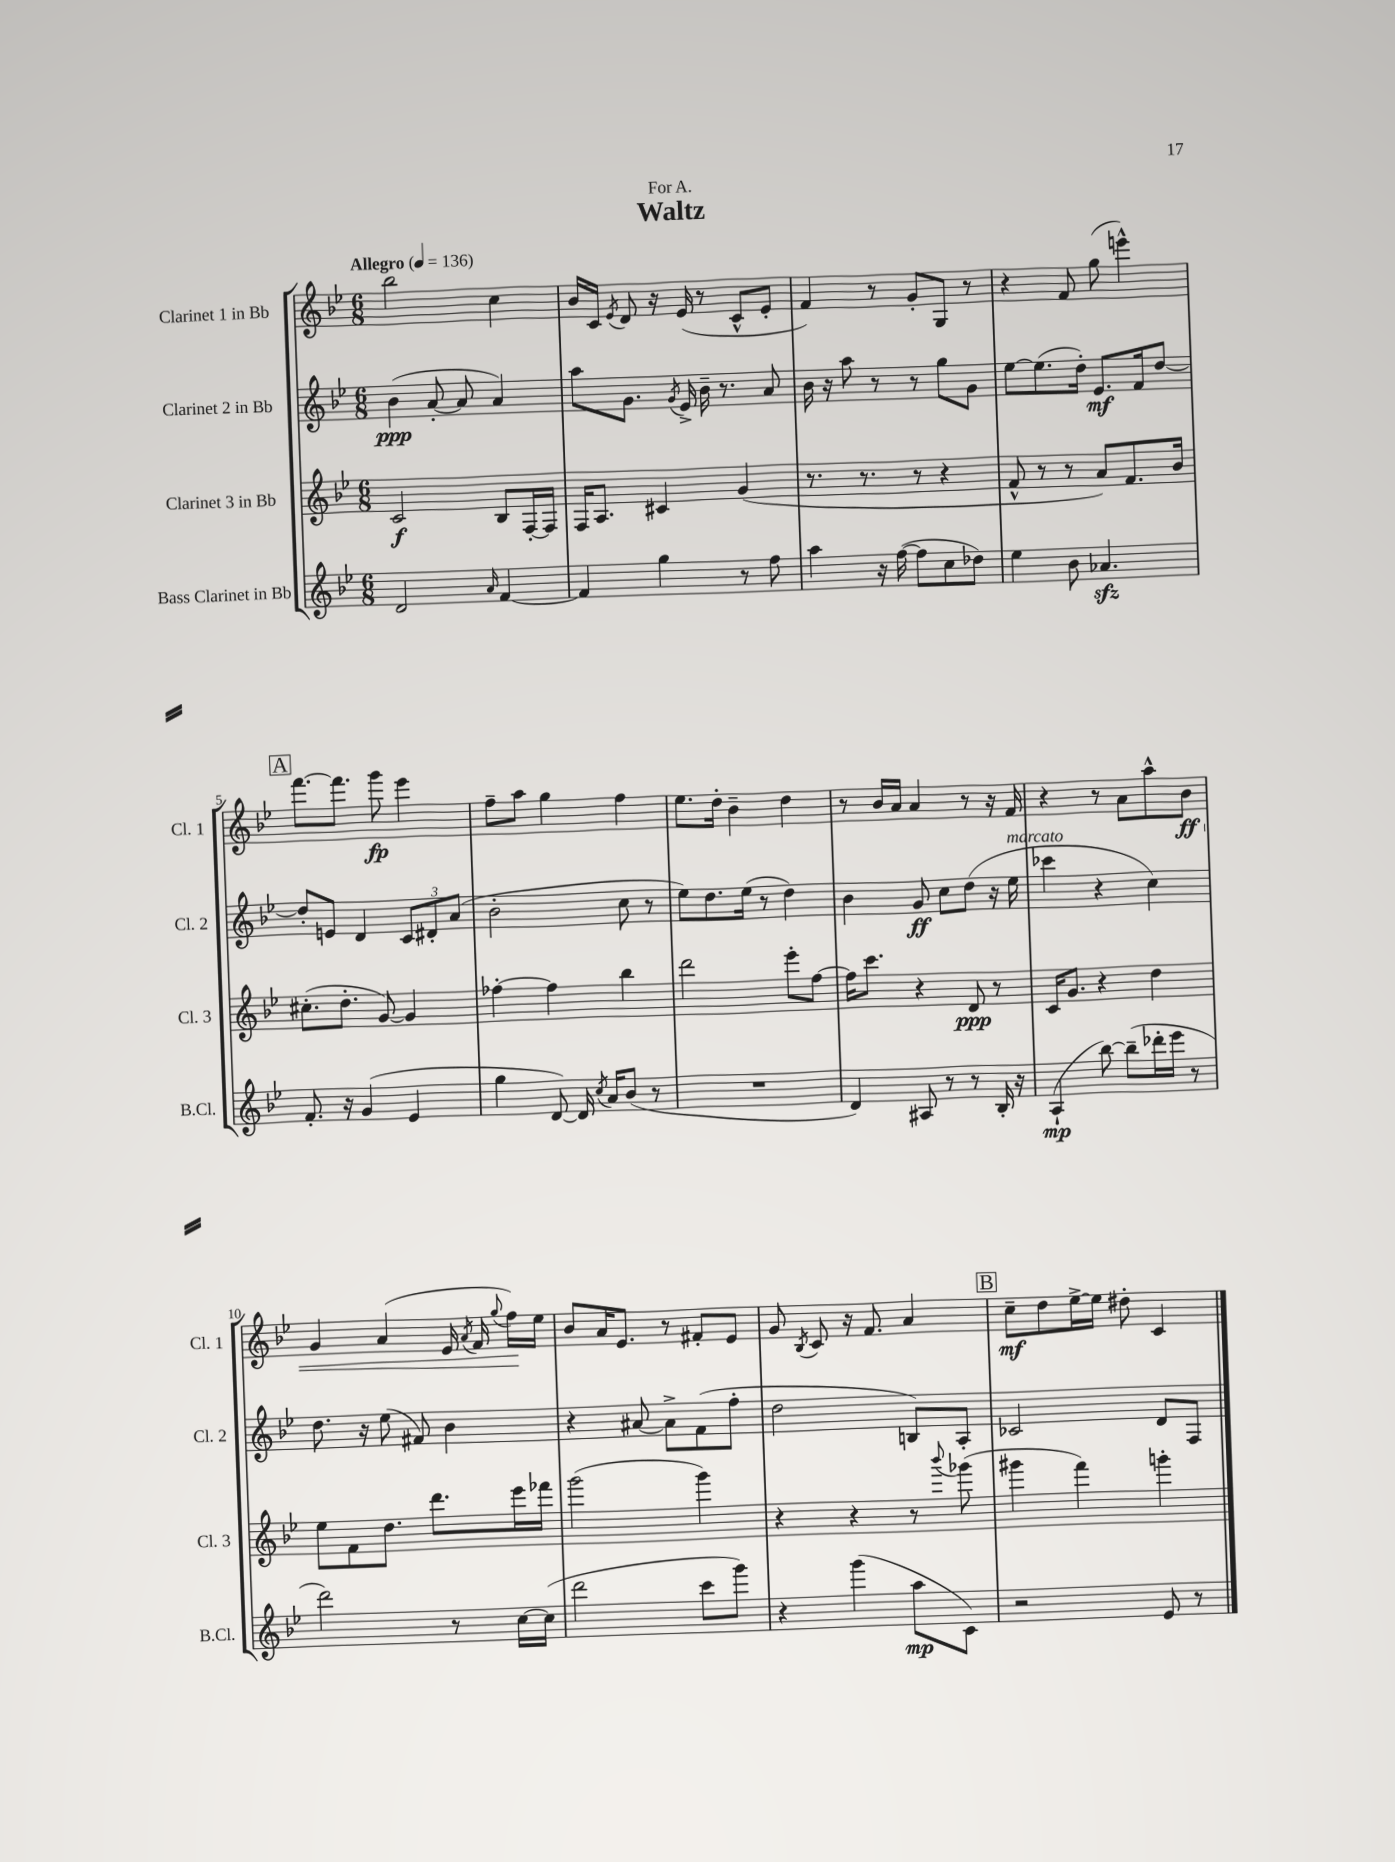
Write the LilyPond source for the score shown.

\header { title = "Waltz" dedication = "For A." }
<<
\new StaffGroup <<
\new Staff = "s0" \with { instrumentName = "Clarinet 1 in Bb" shortInstrumentName = "Cl. 1" } {
    \clef treble \key bes \major \numericTimeSignature \time 6/8 \tempo "Allegro" 4 = 136
    \autoBeamOff bes''2 c''4 |
    bes'16[ c'16] \acciaccatura { ees'8 } d'8 r16 ees'16( r8 c'8[-^ ees'8]-. |
    f'4) r8 g'8[-. g8] r8 |
    r4 f'8 g''8( e'''4-^) |
    \mark \markup { \box "A" } f'''8.[~ f'''8.] g'''8\fp ees'''4 |
    f''8[-- a''8] g''4 f''4 |
    ees''8.[ d''16]-. bes'4-- d''4 |
    r8 bes'16[ a'16] a'4 r8 r16 f'16 |
    r4 r8 a'8[ a''8-^ bes'8]\ff\< |
    g'4 a'4( ees'16 \acciaccatura { a'8 } f'16 \appoggiatura { g''8 } f''16[\!) ees''16] |
    bes'8[ a'16 ees'8.] r8 fis'8[-. ees'8] |
    g'8 \acciaccatura { bes8 } c'8 r16 f'8. a'4 |
    \mark \markup { \box "B" } c''8[--\mf d''8 ees''16~-> ees''16] dis''8-. c'4 \bar "|." |
}
\new Staff = "s1" \with { instrumentName = "Clarinet 2 in Bb" shortInstrumentName = "Cl. 2" } {
    \clef treble \key bes \major \numericTimeSignature \time 6/8
    \autoBeamOff bes'4\ppp( a'8~-. a'8 a'4) |
    a''8[ g'8.] \acciaccatura { g'8 } ees'16-> bes'16-- r8. a'8 |
    bes'16 r16 a''8 r8 r8 g''8[ g'8] |
    ees''8[~ ees''8.( d''16]-.) ees'8.[\mf f'16 d''8]~ |
    \mark \markup { \box "A" } d''8[-. e'8] d'4 \tuplet 3/2 { c'8[ dis'8-. a'8]( } |
    bes'2-. c''8 r8 |
    ees''8[) d''8. ees''16]( r8 d''4) |
    bes'4 g'8\ff c''8[ d''8]( r16 ees''16^\markup { \italic "marcato" } |
    ces'''4 r4 c''4) |
    d''8. r16 ees''8( fis'8) bes'4 |
    r4 ais'8~ ais'8[-> f'8( f''8]-. |
    d''2 b8[) a8]-. |
    \mark \markup { \box "B" } ces'2 d'8[ f8] \bar "|." |
}
\new Staff = "s2" \with { instrumentName = "Clarinet 3 in Bb" shortInstrumentName = "Cl. 3" } {
    \clef treble \key bes \major \numericTimeSignature \time 6/8
    \autoBeamOff c'2\f bes8[ f16~-. f16] |
    f16[ a8.] cis'4 g'4( |
    r8. r8. r8 r4 |
    f'8-^ r8 r8 a'8[) f'8. bes'16] |
    \mark \markup { \box "A" } cis''8.[-.( d''8.]-. g'8~) g'4 |
    fes''4~-. fes''4 bes''4 |
    d'''2 ees'''8[-. f''8]~ |
    f''16[ c'''8.] r4 d'8\ppp r8 |
    c'16[ g'8.] r4 d''4 |
    ees''8[ f'8 d''8.] d'''8.[ ees'''16 fes'''16] |
    g'''2( g'''4) |
    r4 r4 r8 \appoggiatura { bes'''8 } ges'''8( |
    \mark \markup { \box "B" } gis'''4 f'''4) g'''4-. \bar "|." |
}
\new Staff = "s3" \with { instrumentName = "Bass Clarinet in Bb" shortInstrumentName = "B.Cl." } {
    \clef treble \key bes \major \numericTimeSignature \time 6/8
    \autoBeamOff d'2 \grace { a'16 } f'4~ |
    f'4 g''4 r8 f''8 |
    a''4 r16 f''16~( f''8[ c''8 des''8]) |
    ees''4 bes'8 aes'4.\sfz |
    \mark \markup { \box "A" } f'8.-. r16 g'4( ees'4 |
    g''4 d'8~) d'16 \acciaccatura { c''8 } a'16[ bes'8]( r8 |
    R2. |
    d'4) ais8 r8 r8 bes16-. r16 |
    a4-!\mp( bes''8~) bes''8[--( des'''16-. ees'''16] r8 |
    d'''2) r8 c''16[~ c''16]( |
    d'''2 c'''8[ g'''8]) |
    r4 g'''4( a''8[\mp c'8]) |
    \mark \markup { \box "B" } r2 ees'8 r8 \bar "|." |
}
>>
>>
